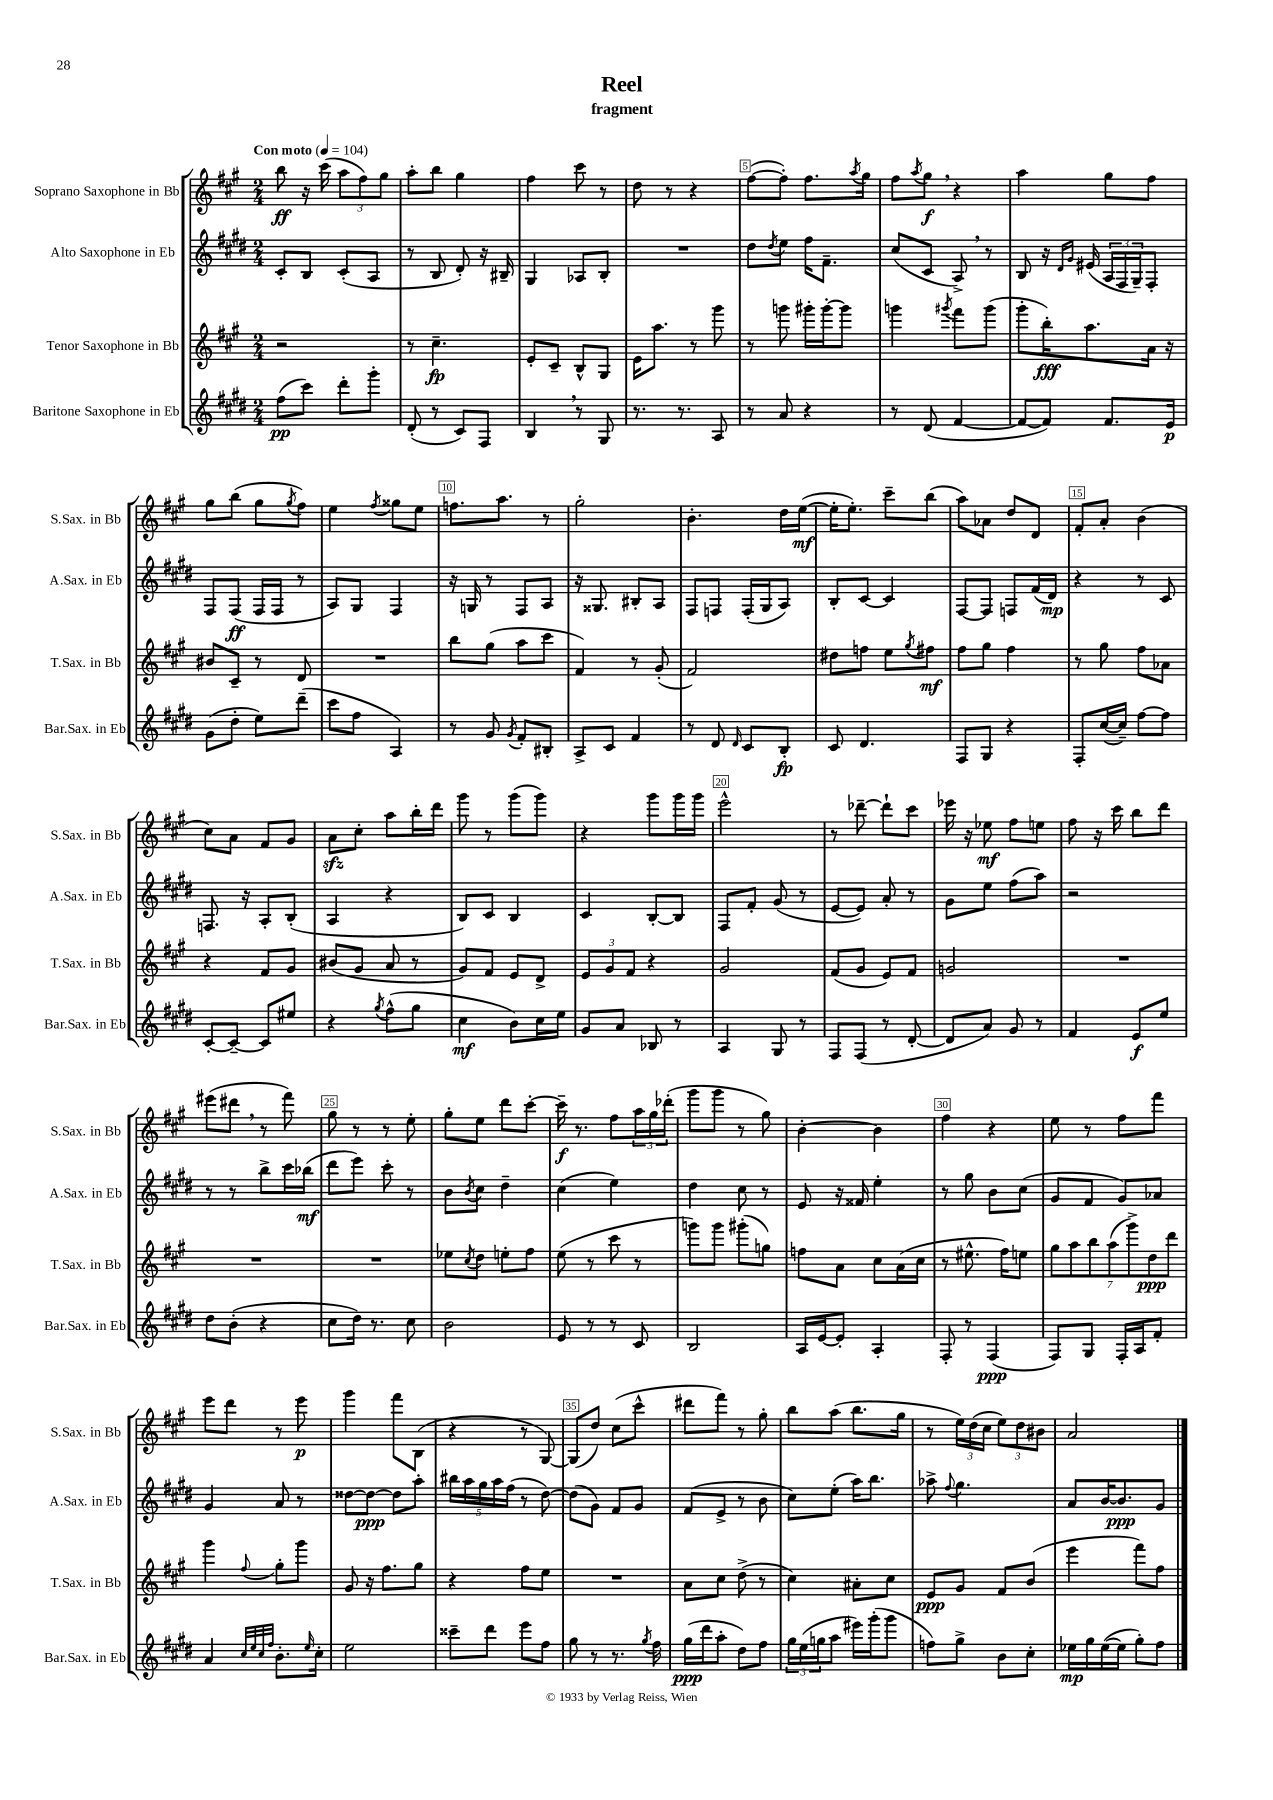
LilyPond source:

\header { title = "Reel" subtitle = "fragment" }
<<
\new StaffGroup <<
\new Staff = "s0" \with { instrumentName = "Soprano Saxophone in Bb" shortInstrumentName = "S.Sax. in Bb" } {
    \clef treble \key a \major \numericTimeSignature \time 2/4 \tempo "Con moto" 4 = 104
    b''8\ff r16 cis'''16( \tuplet 3/2 { a''8 fis''8) gis''8 } |
    a''8-. b''8 gis''4 |
    fis''4 cis'''8 r8 |
    d''8 r8 r4 |
    fis''8~( fis''8-.) fis''8. \acciaccatura { a''8 } gis''16 |
    fis''8 \acciaccatura { a''8 } gis''8\f \breathe r4 |
    a''4 gis''8 fis''8 |
    gis''8 b''8( gis''8 \acciaccatura { gis''8 } fis''8) |
    e''4 \acciaccatura { fis''8 } gisis''8 e''8 |
    f''8. a''8. r8 |
    gis''2-. |
    b'4.-. d''16 e''16~\mf( |
    e''16-. e''8.-.) cis'''8-- b''8( |
    a''8) aes'8 d''8 d'8 |
    fis'8-. a'8-. b'4( |
    cis''8) a'8 fis'8 gis'8 |
    a'8\sfz cis''8-. a''8 b''16-. d'''16 |
    gis'''8 r8 gis'''8( gis'''8) |
    r4 gis'''8 gis'''16 gis'''16 |
    e'''2-^ |
    r8 des'''8~-- des'''8-! cis'''8 |
    ees'''16 r16 ees''8\mf fis''8 e''8 |
    fis''8 r16 cis'''16 b''8 d'''8 |
    eis'''8( dis'''8 \breathe r8 fis'''8) |
    gis''8 r8 r8 e''8-. |
    gis''8-. e''8 d'''8 cis'''8~-. |
    cis'''16--\f r8. fis''8 \tuplet 3/2 { a''16 gis''16 des'''16-.( } |
    gis'''8 gis'''8 r8 gis''8) |
    b'4~-. b'4 |
    fis''4 r4 |
    e''8 r8 fis''8 fis'''8 |
    e'''8 d'''8 r8 e'''8\p |
    gis'''4 fis'''8 b8( |
    r4 r8 gis8~) |
    gis8( d''8) cis''8( cis'''8-^ |
    dis'''8 fis'''8) r8 gis''8-. |
    b''8 a''8( b''8. gis''16 |
    r8 \tuplet 3/2 { e''16) d''16( cis''16 } \tuplet 3/2 { e''8) d''8 bis'8 } |
    a'2 \bar "|." |
}
\new Staff = "s1" \with { instrumentName = "Alto Saxophone in Eb" shortInstrumentName = "A.Sax. in Eb" } {
    \clef treble \key e \major \numericTimeSignature \time 2/4
    cis'8-. b8 cis'8-.( a8 |
    r8 b8 dis'8-.) r16 bis16-- |
    gis4 aes8 b8-. |
    R2 |
    dis''8 \acciaccatura { dis''8 } e''8 fis''16 fis'8.-- |
    cis''8( cis'8 a8->) \breathe r8 |
    b8 r16 \grace { dis'16 gis'16 } eis'16( \tuplet 3/2 { a16 fis16 gis16--) } fis8-. |
    fis8 fis8\ff( fis16 fis16 r8 |
    a8) gis8 fis4 |
    r16 g16 r8 fis8 a8 |
    r16 gisis8. bis8-. a8 |
    fis8 f8 f16-.( gis16 a8) |
    b8-. cis'8~ cis'4 |
    fis8~ fis8 f8 fis'16( dis'16\mp) |
    r4 r8 cis'8 |
    f8. r16 a8-. b8-.( |
    a4 r4 |
    b8) cis'8 b4 |
    cis'4 b8~-. b8 |
    fis8 fis'8-. gis'8( r8 |
    e'8~ e'8) a'8-. r8 |
    gis'8 e''8 fis''8( a''8) |
    r2 |
    r8 r8 b''8-> cis'''16 bes''16\mf( |
    dis'''8 e'''8) cis'''8-. r8 |
    b'8 \acciaccatura { b'8 } cis''8 dis''4-- |
    cis''4( e''4) |
    dis''4 cis''8 r8 |
    e'8 r16 fisis'16 e''4-. |
    r8 gis''8 b'8 cis''8( |
    gis'8 fis'8 gis'8) aes'8 |
    gis'4 a'8 r8 |
    disis''8~ disis''8~\ppp disis''8 a''8-. |
    \tuplet 5/4 { bis''16 a''16 gis''16 a''16 fis''16( } r8 dis''8~) |
    dis''8( gis'8) fis'8 gis'8 |
    fis'8( e'8-> r8 b'8 |
    cis''8) e''8-.( a''16) b''8. |
    aes''8-> \appoggiatura { fis''8 } gis''4. |
    a'8 b'16~ b'8.\ppp gis'8 \bar "|." |
}
\new Staff = "s2" \with { instrumentName = "Tenor Saxophone in Bb" shortInstrumentName = "T.Sax. in Bb" } {
    \clef treble \key a \major \numericTimeSignature \time 2/4
    r2 |
    r8 cis''4.--\fp |
    e'8-. cis'8-- b8-^ gis8 |
    e'16 a''8. r8 gis'''8 |
    r8 g'''8 gis'''16-. gis'''16~-. gis'''8 |
    g'''4 \acciaccatura { gis'''8 } fis'''8 gis'''8( |
    gis'''8-. b''16-.\fff) a''8. a'16 r16 |
    bis'8 cis'8-- r8 d'8 |
    R2 |
    b''8 gis''8( a''8 cis'''8 |
    fis'4) r8 gis'8-.( |
    fis'2) |
    dis''8 f''8 e''8 \acciaccatura { gis''8 } fis''8\mf |
    fis''8 gis''8 fis''4 |
    r8 gis''8 fis''8 aes'8 |
    r4 fis'8 gis'8 |
    bis'8( gis'8 a'8 r8 |
    gis'8) fis'8 e'8 d'8-> |
    \tuplet 3/2 { e'8 gis'8 fis'8 } r4 |
    gis'2 |
    fis'8( gis'8 e'8) fis'8 |
    g'2 |
    R2 |
    R2 |
    R2 |
    ees''8 \acciaccatura { cis''8 } d''8 e''8-. fis''8 |
    e''8( r8 cis'''8 r8 |
    g'''8) g'''8 gis'''8-.( g''8) |
    f''8 a'8 cis''8 a'16( cis''16 |
    r8 eis''8.-^ fis''16) e''8 |
    \tuplet 7/4 { gis''8 a''8 b''8 a''8( gis'''8->) d''8\ppp d'''8 } |
    gis'''4 \appoggiatura { fis''8 } gis''8-. gis'''8 |
    gis'8 r16 fis''8. gis''8 |
    r4 fis''8 e''8 |
    R2 |
    a'8 cis''8 d''8->( r8 |
    cis''4) ais'8-. cis''8 |
    e'8\ppp gis'8 fis'8 b'8( |
    e'''4 fis'''8) fis''8 \bar "|." |
}
\new Staff = "s3" \with { instrumentName = "Baritone Saxophone in Eb" shortInstrumentName = "Bar.Sax. in Eb" } {
    \clef treble \key e \major \numericTimeSignature \time 2/4
    fis''8\pp( cis'''8) dis'''8-. gis'''8-. |
    dis'8-.( r8 cis'8) fis8 |
    b4 \breathe r8 gis8 |
    r8. r8. a8 |
    r8 a'8 r4 |
    r8 dis'8( fis'4~ |
    fis'8~ fis'8) fis'8. e'16\p |
    gis'8( dis''8-. e''8) dis'''8--( |
    cis'''8 fis''8 a4) |
    r8 gis'8 \acciaccatura { gis'8 } fis'8-. bis8-. |
    a8-> cis'8 fis'4 |
    r8 dis'8 \grace { dis'16 } cis'8 b8-.\fp |
    cis'8 dis'4. |
    fis8 gis8 r4 |
    fis8-. cis''16~( cis''16--) fis''8~ fis''8 |
    cis'8~-. cis'8~-- cis'8 eis''8 |
    r4 \acciaccatura { gis''8 } fis''8-^( gis''8 |
    cis''4\mf b'8) cis''16 e''16 |
    gis'8 a'8 bes8 r8 |
    a4 gis8 r8 |
    fis8 fis8( r8 dis'8~-. |
    dis'8 a'8) gis'8 r8 |
    fis'4 e'8\f e''8 |
    dis''8 b'8-.( r4 |
    cis''8 dis''16) r8. cis''8 |
    b'2 |
    e'8 r8 r8 cis'8 |
    b2 |
    a16 e'16~ e'8-. a4-. |
    fis8-. r8 fis4\ppp( |
    fis8) gis8 fis16-. a16 fis'8-. |
    a'4 \grace { cis''32 e''32 cis''32 fis''32 } b'8.-. \grace { e''16 } cis''16-. |
    e''2 |
    cisis'''8-- dis'''8 e'''8 fis''8 |
    gis''8 r8 r8. \acciaccatura { gis''8 } fis''16 |
    gis''16\ppp( dis'''16 a''8-. dis''8) fis''8 |
    \tuplet 3/2 { gis''16 e''16( g''16 } a''8 eis'''16) gis'''16-.( gis'''8 |
    f''8) gis''8-> b'8 cis''8-. |
    ees''16\mp gis''16 ees''16~( ees''16 gis''8-.) fis''8 \bar "|." |
}
>>
>>
\layout { \context { \Score \override BarNumber.break-visibility = ##(#f #t #t) barNumberVisibility = #(every-nth-bar-number-visible 5) \override BarNumber.stencil = #(make-stencil-boxer 0.1 0.3 ly:text-interface::print) } }
